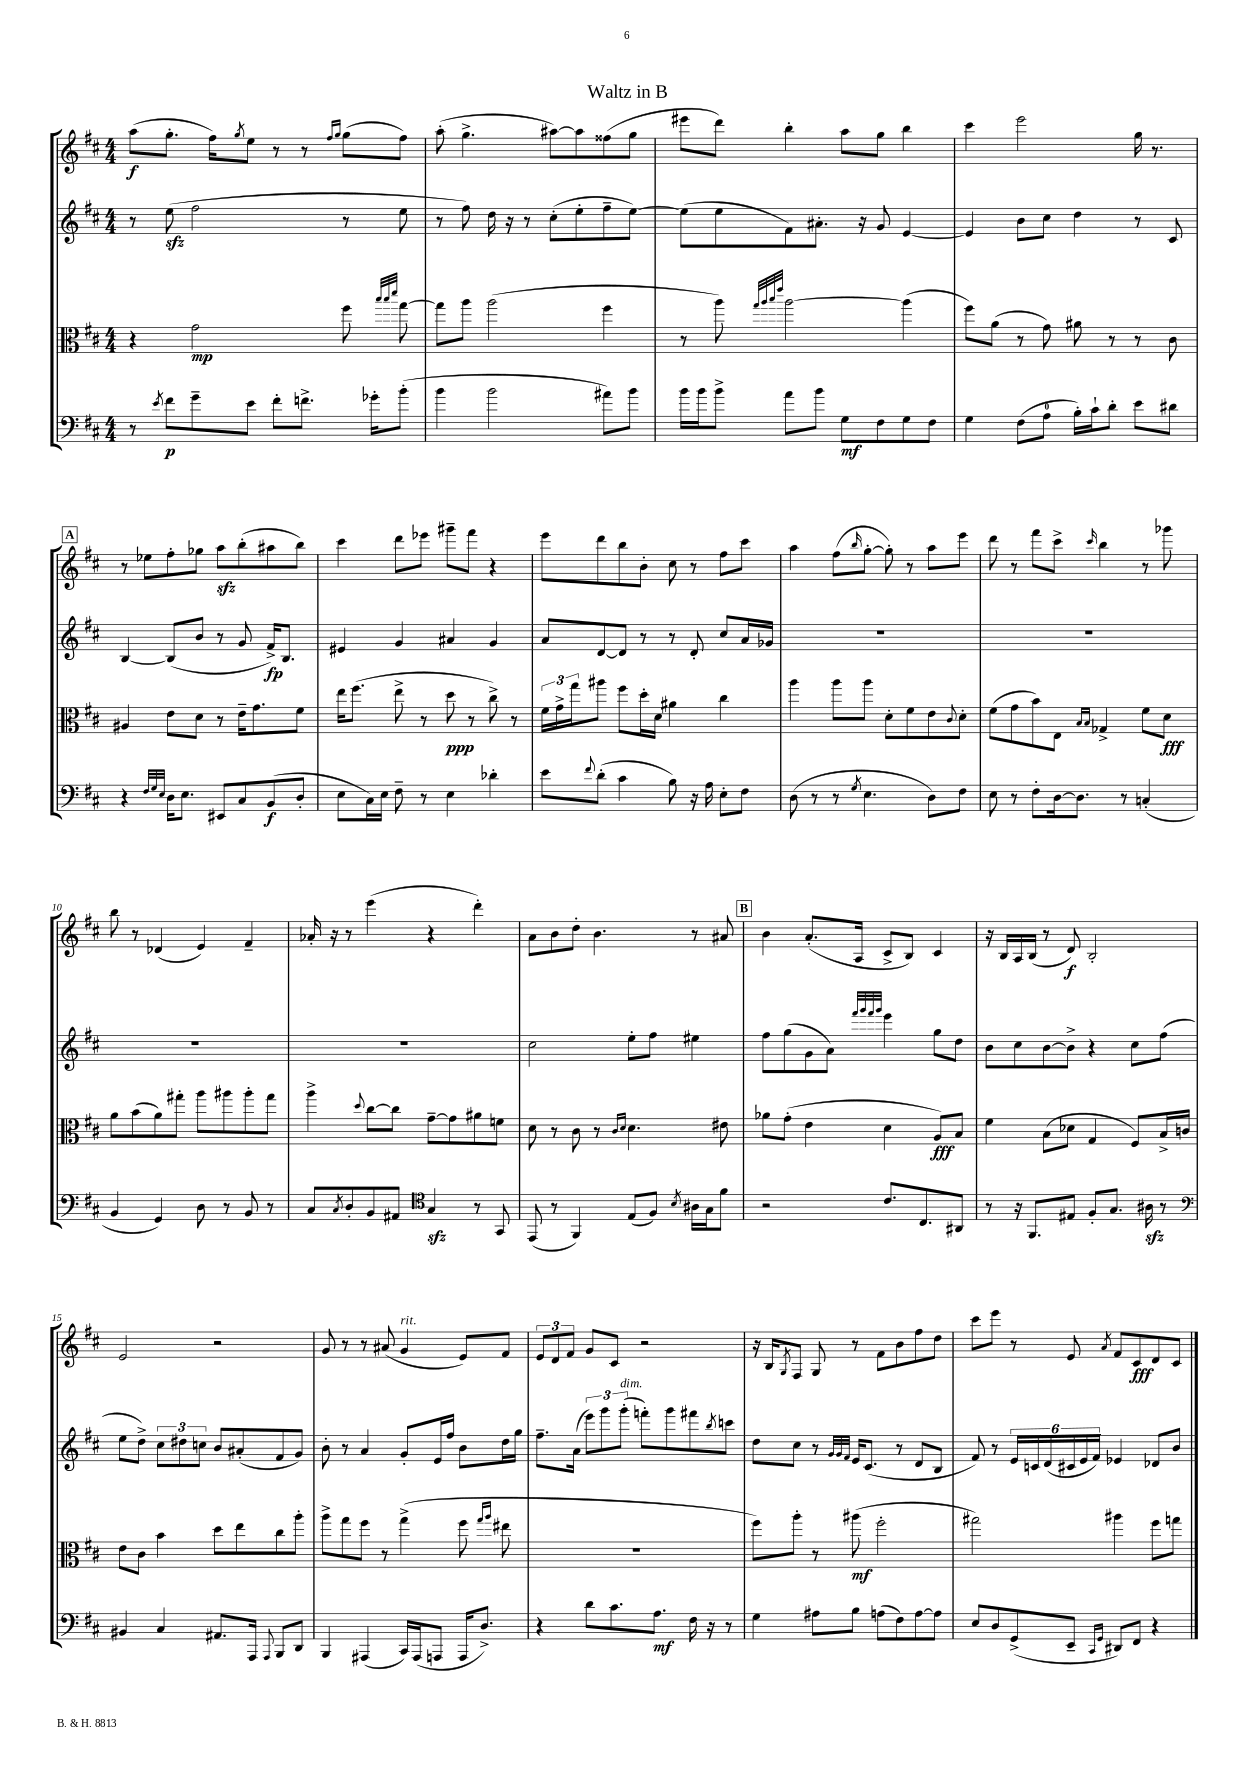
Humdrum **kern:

**kern	**dynam	**kern	**dynam	**kern	**dynam	**kern	**dynam
*part4	*part4	*part3	*part3	*part2	*part2	*part1	*part1
*staff4	*staff4	*staff3	*staff3	*staff2	*staff2	*staff1	*staff1
*clefF4	*	*clefC3	*	*clefG2	*	*clefG2	*
*k[f#c#]	*	*k[f#c#]	*	*k[f#c#]	*	*k[f#c#]	*
*M4/4	*	*M4/4	*	*M4/4	*	*M4/4	*
=1	=1	=1	=1	=1	=1	=1	=1
8r	.	4r	.	8r	.	(8aa\L	f
8qe/	.	.	.	.	.	.	.
8f#\L	p	.	.	(8eezz\	.	8.gg'\J	.
8g~\	.	2g\	mp	2ff#\	.	.	.
.	.	.	.	.	.	16ff#\KL)	.
.	.	.	.	.	.	8qgg/	.
8e\J	.	.	.	.	.	8ee\J	.
8f#'\L	.	.	.	.	.	8r	.
8.fn^\J	.	.	.	.	.	8r	.
.	.	.	.	.	.	16qqff#/LL	.
.	.	.	.	.	.	16qqgg/JJ	.
.	.	8ff#\	.	8r	.	(8gg\L	.
16g-X'\KL	.	.	.	.	.	.	.
.	.	32qqbb/LLL	.	.	.	.	.
.	.	32qqbb/	.	.	.	.	.
.	.	32qqddd/JJJ	.	.	.	.	.
(8b'\J	.	[8gg\	.	8ee\	.	8ff#\J)	.
=2	=2	=2	=2	=2	=2	=2	=2
4b\	.	8gg\L]	.	8r	.	(8aa'\	.
.	.	8aa\J	.	8ff#\)	.	4.gg^\	.
2b\	.	(2aa\	.	16dd\	.	.	.
.	.	.	.	16r	.	.	.
.	.	.	.	8r	.	.	.
.	.	.	.	(8cc#'\L	.	[8aa#X\L)	.
.	.	.	.	8ee'\	.	8aa#\]	.
8a#X\L)	.	4ff#\	.	8ff#~\	.	(8ff##X\	.
8b\J	.	.	.	[8ee\J)	.	8gg\J	.
=3	=3	=3	=3	=3	=3	=3	=3
16b\LL	.	8r	.	(8ee\L]	.	8eee#X\L	.
16b\J	.	.	.	.	.	.	.
8b^\J	.	8aa\)	.	8ee\	.	8ddd\J)	.
.	.	32qqgg/LLL	.	.	.	.	.
.	.	32qqaa/	.	.	.	.	.
.	.	32qqbb/	.	.	.	.	.
.	.	32qqeee/JJJ	.	.	.	.	.
8a\L	.	[2aa\	.	8f#\)	.	4bb'\	.
8b\J	.	.	.	8.a#X'\J	.	.	.
8G\L	mf	.	.	.	.	8aa\L	.
.	.	.	.	16r	.	.	.
8F#\	.	.	.	8g/	.	8gg\J	.
8G\	.	(4aa\]	.	[4e/	.	4bb\	.
8F#\J	.	.	.	.	.	.	.
=4	=4	=4	=4	=4	=4	=4	=4
4G\	.	8ff#\L)	.	4e/]	.	4ccc#\	.
.	.	(8a\J	.	.	.	.	.
(8F#\L	.	8r	.	8b\L	.	2eee\	.
8A\J	.	8g\)	.	8cc#\J	.	.	.
16B'\LL)	.	8a#X\	.	4dd\	.	.	.
16c#`\J	.	.	.	.	.	.	.
8d'\J	.	8r	.	.	.	.	.
8e\L	.	8r	.	8r	.	16gg\	.
.	.	.	.	.	.	8.r	.
8d#X\J	.	8c#\	.	8c#/	.	.	.
!!LO:LB:g=z
!!LO:REH:place=s1:t=A
=5	=5	=5	=5	=5	=5	=5	=5
4r	.	4A#X/	.	[4B/	.	8r	.
.	.	.	.	.	.	8ee-X\L	.
32qqF#/LLL	.	.	.	.	.	.	.
32qqG/	.	.	.	.	.	.	.
32qqE/JJJ	.	.	.	.	.	.	.
16D\KL	.	8e\L	.	(8B/L]	.	8ff#'\	.
8.E\J	.	.	.	.	.	.	.
.	.	8d\J	.	8b/J	.	8gg-X\J	.
8EE#X/L	.	8r	.	8r	.	8aazz\L	.
8C#/	.	16e~\KL	.	8g/	.	(8bb'\	.
.	.	8.g\	.	.	.	.	.
(8BB/	f	.	.	16f#^/KL)	fp	8aa#X\	.
.	.	.	.	8.B/J	.	.	.
8D'/J	.	8f#\J	.	.	.	8bb\J)	.
=6	=6	=6	=6	=6	=6	=6	=6
8E\L	.	16ee\KL	.	4e#X/	.	4ccc#\	.
.	.	(8.ff#\J	.	.	.	.	.
16C#\L)	.	.	.	.	.	.	.
16E\JJ	.	.	.	.	.	.	.
8F#~\	.	8ee^\	.	4g/	.	8ddd\L	.
8r	.	8r	.	.	.	8eee-X\J	.
4E\	.	8dd\	ppp	4a#X/	.	8ggg#X~\L	.
.	.	8r	.	.	.	8fff#\J	.
4d-X'\	.	8cc#^\)	.	4g/	.	4r	.
.	.	8r	.	.	.	.	.
=7	=7	=7	=7	=7	=7	=7	=7
8e\L	.	24f#\LL	.	8a/L	.	8eee\L	.
.	.	24g^\	.	.	.	.	.
.	.	24gg\J	.	.	.	.	.
8qqf#/	.	.	.	.	.	.	.
(8d'\J	.	8aa#X\J	.	[8d/	.	8ddd\	.
4c#\	.	8ff#\L	.	8d/J]	.	8bb\	.
.	.	16dd'\L	.	8r	.	8b'\J	.
.	.	16d\JJ	.	.	.	.	.
8B\)	.	4a#X\	.	8r	.	8cc#\	.
16r	.	.	.	8d'/	.	8r	.
16A\	.	.	.	.	.	.	.
8E'\L	.	4cc#\	.	8cc#/L	.	8ff#\L	.
8F#\J	.	.	.	16a/L	.	8ccc#\J	.
.	.	.	.	16g-X/JJ	.	.	.
=8	=8	=8	=8	=8	=8	=8	=8
(8D\	.	4aa\	.	1r	.	4aa\	.
8r	.	.	.	.	.	.	.
8r	.	8aa\L	.	.	.	(8ff#\L	.
8qG/	.	.	.	.	.	16qqbb/	.
4.E\	.	8aa\J	.	.	.	[8gg'\J	.
.	.	8d'\L	.	.	.	8gg'\])	.
.	.	8f#\	.	.	.	8r	.
8D\L)	.	8e\	.	.	.	8aa\L	.
.	.	8qqc#/	.	.	.	.	.
8F#\J	.	8d'\J	.	.	.	8eee\J	.
=9	=9	=9	=9	=9	=9	=9	=9
8E\	.	(8f#\L	.	1r	.	8ddd\	.
8r	.	8g\	.	.	.	8r	.
8F#'\L	.	8b\)	.	.	.	8fff#\L	.
[16D\k	.	8E\J	.	.	.	8ccc#^\J	.
8.D\J]	.	.	.	.	.	.	.
.	.	16qqB/LL	.	.	.	.	.
.	.	16qqB/JJ	.	.	.	16qqccc#/	.
.	.	4G-X^/	.	.	.	4bb\	.
8r	.	.	.	.	.	.	.
(4Cn'/	.	8f#\L	.	.	.	8r	.
.	.	8d\J	fff	.	.	8ggg-X\	.
!!LO:LB:g=z
=10	=10	=10	=10	=10	=10	=10	=10
4BB/	.	8a\L	.	1r	.	8bb\	.
.	.	(8b\	.	.	.	8r	.
4GG/)	.	8a\)	.	.	.	(4d-X/	.
.	.	8gg#X'\J	.	.	.	.	.
8D\	.	8aa\L	.	.	.	4e/)	.
8r	.	8aa#X\	.	.	.	.	.
8BB/	.	8aa#'\	.	.	.	4f#~/	.
8r	.	8gg#\J	.	.	.	.	.
=11	=11	=11	=11	=11	=11	=11	=11
8C#/L	.	4aa^\	.	1r	.	16a-X'/	.
.	.	.	.	.	.	16r	.
8qC#/	.	.	.	.	.	.	.
8D'/	.	.	.	.	.	8r	.
.	.	8qqdd/	.	.	.	.	.
8BB/	.	[8cc#\L	.	.	.	(4eee\	.
8AA#X/J	.	8cc#\J]	.	.	.	.	.
*clefC4	*	*	*	*	*	*	*
4Gzz/	.	[8g~\L	.	.	.	4r	.
.	.	8g\]	.	.	.	.	.
8r	.	8a#X\	.	.	.	4ddd'\)	.
8GG/	.	8fn\J	.	.	.	.	.
=12	=12	=12	=12	=12	=12	=12	=12
(8EE/	.	8d\	.	2cc#\	.	8a\L	.
8r	.	8r	.	.	.	8b\	.
4FF#/)	.	8c#\	.	.	.	8dd'\J	.
.	.	8r	.	.	.	4.b\	.
.	.	16qqc#/LL	.	.	.	.	.
.	.	16qqd/JJ	.	.	.	.	.
(8E/L	.	4.d\	.	8ee'\L	.	.	.
8F#/J)	.	.	.	8ff#\J	.	.	.
8qB/	.	.	.	.	.	.	.
16A#X\LL	.	.	.	4ee#X\	.	8r	.
16G\J	.	.	.	.	.	.	.
8f#\J	.	8e#X\	.	.	.	8a#X/	.
!!LO:REH:place=s1:t=B
=13	=13	=13	=13	=13	=13	=13	=13
2r	.	8a-X\L	.	8ff#\L	.	4b\	.
.	.	(8g'\J	.	(8gg\	.	.	.
.	.	4e\	.	8g\	.	(8.a'/L	.
.	.	.	.	8a\J)	.	.	.
.	.	.	.	.	.	16A/Jk	.
.	.	.	.	32qqfff#/LLL	.	.	.
.	.	.	.	32qqggg/	.	.	.
.	.	.	.	32qqfff#/	.	.	.
.	.	.	.	32qqggg/JJJ	.	.	.
8.c#/L	.	4d\	.	4eee\	.	8c#^/L	.
.	.	.	.	.	.	8B/J)	.
8.C#/	.	.	.	.	.	.	.
.	.	8A/L)	fff	8gg\L	.	4c#/	.
8AA#X/J	.	8B/J	.	8dd\J	.	.	.
=14	=14	=14	=14	=14	=14	=14	=14
8r	.	4f#\	.	8b\L	.	16r	.
.	.	.	.	.	.	16B/LL	.
16r	.	.	.	8cc#\	.	16A/	.
8.FF#/L	.	.	.	.	.	(16B/JJ	.
.	.	(8B\L	.	[8b\	.	8r	.
8E#X/J	.	8d-X\J	.	8b^\J]	.	8d/)	f
8F#'/L	.	4G/	.	4r	.	2B'/	.
8.G/J	.	.	.	.	.	.	.
.	.	8F#/L)	.	8cc#\L	.	.	.
16A#Xzz\	.	.	.	.	.	.	.
8r	.	16B^/L	.	(8ff#\J	.	.	.
.	.	16cn/JJ	.	.	.	.	.
!!LO:LB:g=z
=15	=15	=15	=15	=15	=15	=15	=15
*clefF4	*	*	*	*	*	*	*
4BB#X/	.	8e\L	.	8ee\L	.	2e/	.
.	.	8c#\J	.	8dd^\J)	.	.	.
4C#/	.	4b\	.	12cc#\L	.	.	.
.	.	.	.	12dd#X\	.	.	.
.	.	.	.	12ccn\J	.	.	.
8.AA#X/L	.	8dd\L	.	8b/L	.	2r	.
.	.	8ee\	.	(8a#X'/	.	.	.
16AAA/Jk	.	.	.	.	.	.	.
8qqAAA/	.	.	.	.	.	.	.
8BBB/L	.	8cc#\	.	8f#/	.	.	.
8DD/J	.	8aa'\J	.	8g/J)	.	.	.
=16	=16	=16	=16	=16	=16	=16	=16
4BBB/	.	8aa^\L	.	8b'\	.	8g/	.
.	.	8gg\	.	8r	.	8r	.
(4AAA#X/	.	8ff#\J	.	4a/	.	8r	.
.	.	8r	.	.	.	(8a#X/	.
!	!	!	!	!	!	!LO:TX:a:i:t=rit.	!
16CC#/LL)	.	(4gg^\	.	8g'/L	.	4g/	.
(16AAA#/J	.	.	.	.	.	.	.
8AAAn/J	.	.	.	16e/L	.	.	.
.	.	.	.	16ff#/JJ	.	.	.
16AAA/KL	.	8ff#\	.	8b\L	.	8e/L)	.
8.D^/J)	.	.	.	.	.	.	.
.	.	16qqgg/LL	.	.	.	.	.
.	.	16qqaa/JJ	.	.	.	.	.
.	.	8ee#X\	.	16dd\L	.	8f#/J	.
.	.	.	.	16gg\JJ	.	.	.
=17	=17	=17	=17	=17	=17	=17	=17
4r	.	1r	.	8.ff#~\L	.	12e/L	.
.	.	.	.	.	.	12d/	.
.	.	.	.	.	.	12f#/J	.
.	.	.	.	(16a\Jk	.	.	.
8d\L	.	.	.	12eee\L)	.	8g/L	.
.	.	.	.	12ggg\	.	.	.
8.c#\	.	.	.	.	.	8c#/J	.
!	!	!	!	!LO:TX:a:i:t=dim.	!	!	!
.	.	.	.	(12ggg'\J	.	.	.
.	.	.	.	8fffn'\L)	.	2r	.
8.A\J	mf	.	.	.	.	.	.
.	.	.	.	8ggg\	.	.	.
16F#\	.	.	.	8fff#X\	.	.	.
16r	.	.	.	.	.	.	.
.	.	.	.	8qbb/	.	.	.
8r	.	.	.	8cccn\J	.	.	.
=18	=18	=18	=18	=18	=18	=18	=18
4G\	.	8ff#\L)	.	8dd\L	.	16r	.
.	.	.	.	.	.	16B/KL	.
.	.	.	.	.	.	8qG/	.
.	.	8aa'\J	.	8cc#\J	.	8F#/J	.
8A#X\L	.	8r	.	8r	.	8G/	.
.	.	.	.	32qqg/LLL	.	.	.
.	.	.	.	32qqg/	.	.	.
.	.	.	.	32qqf#/JJJ	.	.	.
8B\J	.	(8aa#X\	mf	16e/KL	.	8r	.
.	.	.	.	(8.c#/J	.	.	.
(8An\L	.	2ff#'\	.	.	.	8f#\L	.
8F#\)	.	.	.	8r	.	8b\	.
[8A\	.	.	.	8d/L	.	8ff#\	.
8A\J]	.	.	.	8B/J	.	8dd\J	.
=19	=19	=19	=19	=19	=19	=19	=19
8E/L	.	2gg#X\)	.	8f#/)	.	8ccc#\L	.
8D/	.	.	.	8r	.	8eee\J	.
(8GG^/	.	.	.	24e/LL	.	8r	.
.	.	.	.	24cn/	.	.	.
.	.	.	.	(24d/	.	.	.
8EE~/J	.	.	.	24c#X/	.	8e/	.
.	.	.	.	24e/	.	.	.
.	.	.	.	24f#/JJ)	.	.	.
16qqCC#/LL	.	.	.	.	.	.	.
16qqGG/JJ	.	.	.	.	.	8qa/	.
8DD#X/L)	.	4aa#X\	.	4e-X/	.	8f#/L	.
8FF#/J	.	.	.	.	.	8c#/	fff
4r	.	8ff#\L	.	8d-X/L	.	8d/	.
.	.	8ggn\J	.	8b/J	.	8c#/J	.
==	==	==	==	==	==	==	==
*-	*-	*-	*-	*-	*-	*-	*-
